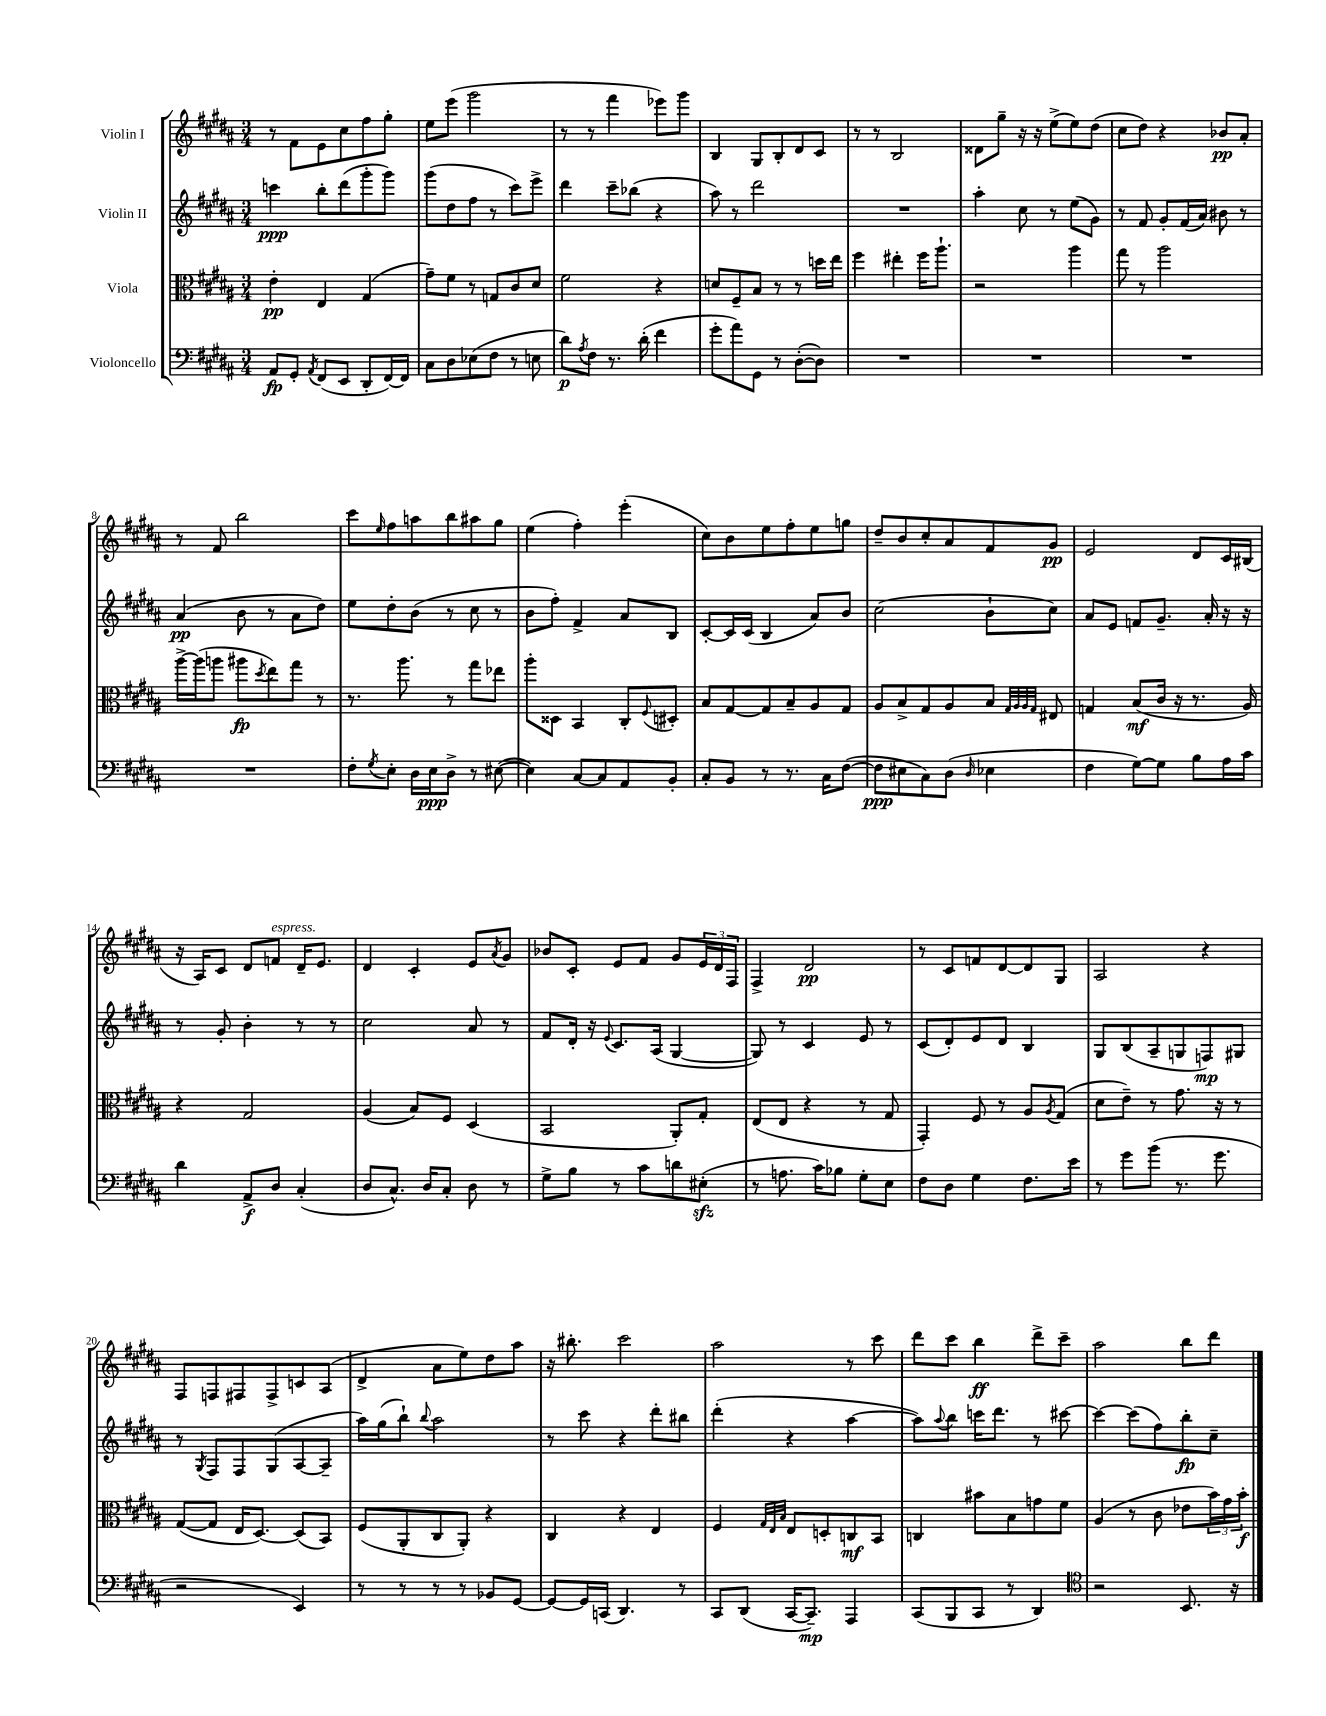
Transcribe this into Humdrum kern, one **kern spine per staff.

**kern	**kern	**kern	**kern
*staff4	*staff3	*staff2	*staff1
*clefF4	*clefC3	*clefG2	*clefG2
*k[f#c#g#d#a#]	*k[f#c#g#d#a#]	*k[f#c#g#d#a#]	*k[f#c#g#d#a#]
*M3/4	*M3/4	*M3/4	*M3/4
8AA#	4e'	4ccc	8r
8GG#'	.	.	8f#
8qAA#	.	.	.
(8FF#	4E	8bb'	8e
8EE	.	(8ddd#	8cc#
8DD#'	(4G#	8ggg#'	8ff#
[16FF#)	.	8ggg#)	8gg#'
16FF#]	.	.	.
=	=	=	=
8C#	8g#~)	(8ggg#	8ee
8D#	8f#	8dd#	(8eee
(8E-	8r	8ff#	2ggg#
8F#	8G	8r	.
8r	8c#	8ccc#)	.
8E	8d#	8eee^	.
=	=	=	=
8d#)	2f#	4ddd#	8r
8qA#	.	.	.
8F#	.	.	8r
8.r	.	8ccc#~	4fff#
.	.	(8bb-	.
(16d#'	.	.	.
4f#	4r	4r	8eee-)
.	.	.	8ggg#
=	=	=	=
8g#'	8d	8aa#)	4B
8a#)	8F#~	8r	.
8GG#	8B	2ddd#	8G#
8r	8r	.	8B'
([8D#'	8r	.	8d#
8D#])	16dd	.	8c#
.	16ee	.	.
=	=	=	=
2.r	4ff#	2.r	8r
.	.	.	8r
.	4ee#'	.	2B
.	16ff#	.	.
.	8.aa#`	.	.
=	=	=	=
2.r	2r	4aa#'	8d##
.	.	.	8gg#~
.	.	8cc#	16r
.	.	.	16r
.	.	8r	(8ee^
.	4aa#	(8ee	8ee)
.	.	8g#)	(8dd#
=	=	=	=
2.r	8gg#	8r	8cc#
.	8r	8f#	8dd#)
.	2aa#	8g#'	4r
.	.	(16f#	.
.	.	16a#)	.
.	.	8b#	8b-
.	.	8r	8a#'
=	=	=	=
2.r	[16aa#^	(4a#	8r
.	(16aa#]	.	.
.	8aa	.	8f#
.	8aa#	8b	2bb
.	8qdd#	.	.
.	8ee)	8r	.
.	8gg#	8a#	.
.	8r	8dd#)	.
=	=	=	=
8F#'	8.r	8ee	8ccc#
8qG#	.	.	16qqee
8E'	.	8dd#'	8ff#
.	8.aa#	.	.
16D#	.	(8b	8aa
16E	.	.	.
8D#^	8r	8r	8bb
8r	8gg#	8cc#	8aa#
([8E#	8ee-	8r	8gg#
=	=	=	=
4E#])	8aa#'	8b	(4ee
.	8D##	8ff#')	.
[8C#	4BB	4f#^	4ff#')
8C#]	.	.	.
8AA#	8C#'	8a#	(4eee'
.	8qqF#	.	.
8BB'	8D#'	8B	.
=	=	=	=
8C#'	8B	[8c#'	8cc#)
8BB	[8G#	16c#]	8b
.	.	(16c#	.
8r	8G#]	4B	8ee
8.r	8B~	.	8ff#'
.	8A#	8a#)	8ee
16C#	.	.	.
([8F#	8G#	8b	8gg
=	=	=	=
8F#]	8A#	(2cc#	8dd#~
8E#	8B^	.	8b
8C#)	8G#	.	8cc#'
(8D#	8A#	.	8a#
16qqD#	.	.	.
4E-	8B	8b`	8f#
.	32qqG#	.	.
.	32qqA#	.	.
.	32qqA#	.	.
.	32qqG#	.	.
.	8E#	8cc#)	8g#
=	=	=	=
4F#	4G	8a#	2e
.	.	8e	.
[8G#)	(8B	8f	.
8G#]	16c#	8.g#~	.
.	16r	.	.
8B	8.r	.	8d#
.	.	16a#'	.
16A#	.	16r	16c#
16c#	16A#)	16r	(16B#
=	=	=	=
4d#	4r	8r	16r
.	.	.	16A#)
.	.	8g#'	8c#
8AA#^	2G#	4b'	8d#
8D#	.	.	8f
(4C#'	.	8r	16d#~
.	.	.	8.e
.	.	8r	.
=	=	=	=
8D#	(4A#	2cc#	4d#
8.C#^^)	.	.	.
.	8B)	.	4c#'
16D#	.	.	.
8C#'	8F#	.	.
8D#	(4D#	8a#	8e
.	.	.	8qa#
8r	.	8r	8g#
=	=	=	=
8G#^	2BB	8f#	8b-
8B	.	16d#'	8c#'
.	.	16r	.
.	.	8qqe	.
8r	.	8.c#	8e
8c#	.	.	8f#
.	.	(16A#	.
8d	8AA#')	[4G#	8g#
(8E#'	8G#'	.	24e
.	.	.	24d#
.	.	.	24F#
=	=	=	=
8r	(8E	8G#])	4F#^
8.A	8E	8r	.
.	4r	4c#	2d#
16c#)	.	.	.
8B-	.	.	.
8G#'	8r	8e	.
8E	8G#	8r	.
=	=	=	=
8F#	4GG#')	(8c#	8r
8D#	.	8d#')	8c#
4G#	8F#	8e	8f
.	8r	8d#	[8d#
8.F#	8A#	4B	8d#]
.	8qA#	.	.
.	(8G#	.	8G#
16e	.	.	.
=	=	=	=
8r	8d#	8G#	2A#
8g#	8e~)	(8B	.
(8b	8r	8A#~	.
8.r	8.g#	8G	.
.	.	8F)	4r
8.g#	16r	.	.
.	8r	8G#	.
=	=	=	=
2r	([8G#	8r	8F#
.	.	8qG#	.
.	8G#]	8F#	8F
.	16E	8F#	8F#
.	[8.D#)	.	.
.	.	(8G#	8F#^
4EE)	(8D#]	[8A#	8c
.	8BB)	8A#~]	(8A#
=	=	=	=
8r	(8F#	16aa#)	4d#^
.	.	(16gg#	.
8r	8AA#'	8bb`)	.
.	.	8qqbb	.
8r	8C#	2aa#	8a#
8r	8AA#')	.	8ee)
8BB-	4r	.	8dd#
[8GG#	.	.	8aa#
=	=	=	=
8GG#_	4C#	8r	16r
.	.	.	8.bb#'
16GG#]	.	8ccc#	.
(16CC	.	.	.
4.DD#)	4r	4r	2ccc#
.	4E	8ddd#'	.
8r	.	8bb#	.
=	=	=	=
8CC#	4F#	(4ddd#'	2aa#
(8DD#	.	.	.
.	32qqG#	.	.
.	32qqE	.	.
.	32qqB	.	.
[16CC#	8E	4r	.
8.CC#~])	.	.	.
.	8D'	.	.
4AAA#	8C	[4aa#	8r
.	8BB	.	8ccc#
=	=	=	=
(8CC#	4C	8aa#])	8ddd#
.	.	8qqaa#	.
8BBB	.	8bb	8ccc#
8CC#	8b#	16ccc	4bb
.	.	8.ddd#	.
8r	8B	.	.
4DD#)	8g	8r	8ddd#^
.	8f#	[8ccc#	8ccc#~
=	=	=	=
*clefC4	*	*	*
2r	(4A#	4ccc#_	2aa#
.	8r	(8ccc#]	.
.	8c#	8ff#)	.
8.BB	8e-	8bb'	8bb
.	24b)	8cc#~	8ddd#
.	24g#	.	.
16r	.	.	.
.	24b'	.	.
==	==	==	==
*-	*-	*-	*-
